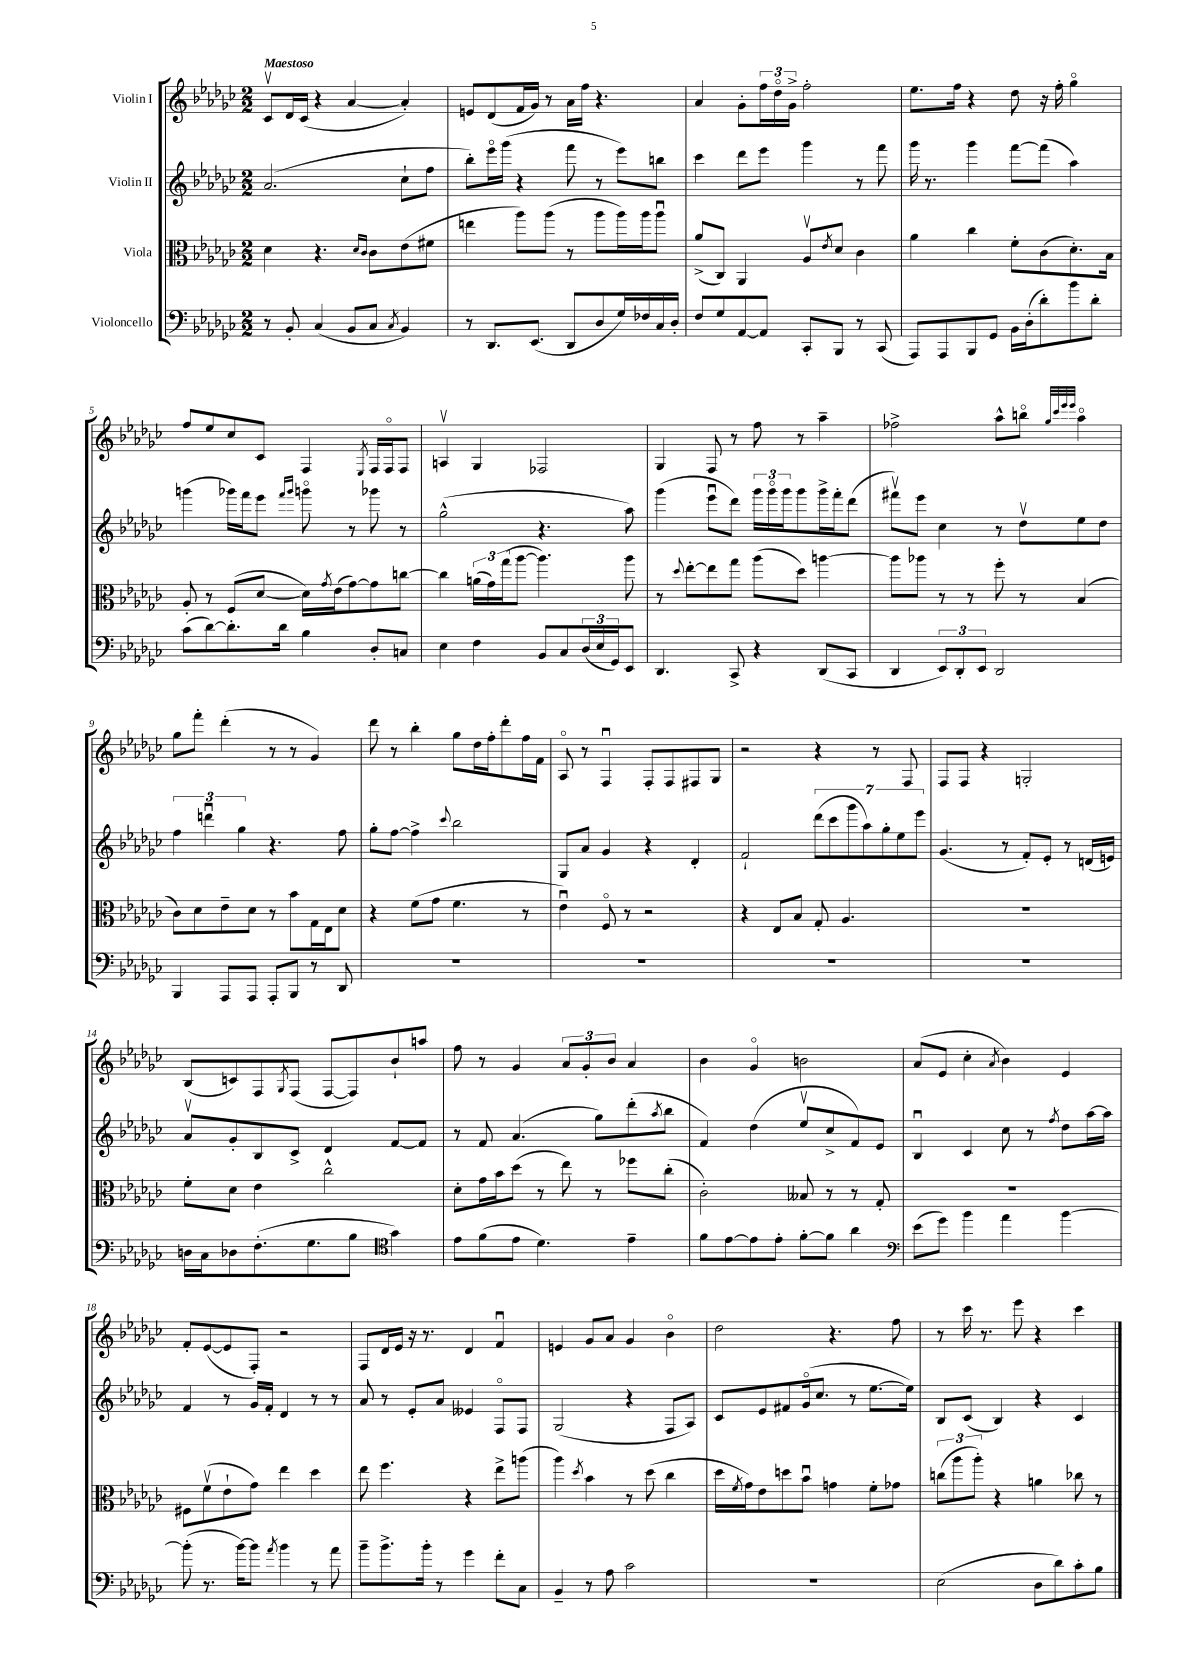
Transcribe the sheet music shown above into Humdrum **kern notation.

**kern	**kern	**kern	**kern
*staff4	*staff3	*staff2	*staff1
*clefF4	*clefC3	*clefG2	*clefG2
*k[b-e-a-d-g-c-]	*k[b-e-a-d-g-c-]	*k[b-e-a-d-g-c-]	*k[b-e-a-d-g-c-]
*M2/2	*M2/2	*M2/2	*M2/2
8r	4d-	(2.a-	8c-v
8BB-'	.	.	16d-
.	.	.	(16c-
(4C-	4.r	.	4r
8BB-	.	.	[4a-
.	16qqd-	.	.
.	16qqc-	.	.
8C-	8c-	.	.
8qC-	.	.	.
4BB-)	(8e-	8cc-`	4a-'])
.	8f#	8ff	.
=	=	=	=
8r	4ee	8bb-')	8e
8.DD-	.	16eee-o	(8d-
.	.	(16ggg-	.
.	8aa-)	4r	16f
(8.EE-	.	.	16g-)
.	(8aa-	.	8r
8DD-	8r	8fff	16a-
.	.	.	16ff
8D-	8aa-	8r	4.r
16G-)	16aa-)	8eee-)	.
16F-	16aa-	.	.
16C-	8aa-u	8bb	.
16D-'	.	.	.
=	=	=	=
8F	(8a-^	4ccc-	4a-
8G-	8C-)	.	.
[8AA-	4AA-	8ddd-	8g-'
8AA-]	.	8eee-	24ff
.	.	.	24dd-o
.	.	.	24g-^
8CC-'	8A-v	4ggg-	2ff'
.	8qe-	.	.
8BBB-	8d-	.	.
8r	4c-	8r	.
(8CC-	.	8fff	.
=	=	=	=
8AAA-)	4a-	16ggg-	8.ee-
.	.	8.r	.
8AAA-	.	.	.
.	.	.	16ff
8BBB-	4cc-	4ggg-	4r
8GG-	.	.	.
16BB-	8f'	[8fff	8dd-
(16D-'	.	.	.
8d-')	(8c-	(8fff]	16r
.	.	.	16ff'
8b-	8.d-')	4aa-)	4gg-o
8d-'	.	.	.
.	16B-	.	.
=	=	=	=
(8c-	8A-'	(4ggg	8ff
[8d-)	8r	.	8ee-
8.d-']	(8F	16ggg-)	8cc-
.	.	16fff	.
.	[8d-	8eee-	8c-
16d-	.	.	.
.	.	16qqfff	.
.	.	16qqggg-	.
4B-	16d-])	8gggo	4F
.	8qg-	.	.
.	(16e-	.	.
.	[8g-)	8r	.
.	.	.	8qE-
8D-'	8g-]	8ggg-	16F
.	.	.	16Fo
8C	[8cc	8r	8F
=	=	=	=
4E-	4cc]	(2gg-^^	4Av
4F	(24a	.	4G-
.	24g-)	.	.
.	(24gg-	.	.
.	[8aa-	.	.
8BB-	4.aa-])	4.r	2F-
8C-	.	.	.
(24D-	.	.	.
24E-	.	.	.
24GG-)	.	.	.
8EE-	8aa-	8aa-)	.
=	=	=	=
4.DD-	8r	(4ggg-	4G-
.	8qqdd-	.	.
.	[8ee-'	.	.
.	8ee-]	8eee-u	8F
8CC-^	8gg-	8ddd-)	8r
4r	(8aa-	24ggg-	8ff
.	.	24ggg-o	.
.	.	24ggg-	.
.	8dd-)	8ggg-	8r
(8DD-	[4aa	16ggg-^	4aa-~
.	.	16fff'	.
8CC-	.	(8ddd-	.
=	=	=	=
4DD-	8aa]	8fff#v)	2ff-^
.	8aa-	8eee-	.
12EE-)	8r	4cc-	.
12DD-'	.	.	.
.	8r	.	.
12EE-	.	.	.
2DD-	8ff'	8r	8aa-^^
.	8r	8dd-v	8bbo
.	.	.	32qqgg-
.	.	.	32qqccc-
.	.	.	32qqeee-
.	.	.	32qqeee-
.	(4B-	8ee-	4aa-o
.	.	8dd-	.
=	=	=	=
4BBB-	8c-)	6ff	8gg-
.	8d-	.	8fff'
.	.	6dddu	.
8AAA-	8e-~	.	(4ddd-'
.	.	6gg-	.
8AAA-	8d-	.	.
8AAA-'	8r	4.r	8r
8BBB-	8b-	.	8r
8r	16G-	.	4g-)
.	16E-	.	.
8DD-	8d-	8ff	.
=	=	=	=
1r	4r	8gg-'	8ddd-
.	.	[8ff	8r
.	(8f	4ff^]	4bb-'
.	8g-	.	.
.	.	8qqccc-	.
.	4.f	2bb-	8gg-
.	.	.	16dd-
.	.	.	16ff'
.	.	.	8ddd-'
.	8r	.	16ff
.	.	.	16f
=	=	=	=
1r	4e-u)	8G-	8A-o
.	.	8a-	8r
.	8Fo	4g-	4Fu
.	8r	.	.
.	2r	4r	8F'
.	.	.	8F
.	.	4d-'	8F#
.	.	.	8G-
=	=	=	=
1r	4r	2f`	2r
.	8E-	.	.
.	8B-	.	.
.	8G-'	(14ddd-	4r
.	.	14ccc-	.
.	4.A-	.	.
.	.	14ggg-	.
.	.	14aa-)	.
.	.	.	8r
.	.	14gg-'	.
.	.	14ee-	.
.	.	.	8F
.	.	14eee-	.
=	=	=	=
1r	1r	(4.g-	8F
.	.	.	8F
.	.	.	4r
.	.	8r	.
.	.	8f')	2G'
.	.	8e-'	.
.	.	8r	.
.	.	(16d	.
.	.	16e)	.
=	=	=	=
16D	8f'	8a-v	(8B-
16C-	.	.	.
8D-	8d-	8g-'	8c)
(8.F'	4e-	8B-	8F
.	.	.	8qG-
.	.	8c-^	(8F
8.G-	.	.	.
.	2cc-^^	4d-	[8F
8B-	.	.	8F])
*clefC4	*	*	*
4g-)	.	[8f	8b-`
.	.	8f]	8aa
=	=	=	=
8e-	8d-'	8r	8ff
(8f	16g-	8f	8r
.	16b-	.	.
8e-	(8dd-	(4.a-	4g-
4.d-)	8r	.	.
.	8ee-)	.	12a-
.	.	.	12g-'
.	8r	8gg-)	.
.	.	.	12b-
4e-~	8ff-	(8ddd-'	4a-
.	.	8qaa-	.
.	(8cc-'	8bb-	.
=	=	=	=
8f	2c-')	4f)	4b-
[8e-	.	.	.
8e-]	.	(4dd-	4g-o
8e-'	.	.	.
[8f'	8B--	8ee-v	2b
8f]	8r	8cc-^	.
4a-	8r	8f)	.
.	8G-'	8e-	.
=	=	=	=
*clefF4	*	*	*
(8e-	1r	4B-u	(8a-
8g-)	.	.	8e-
4b-	.	4c-	4cc-'
.	.	.	8qa-
4a-	.	8cc-	4b-)
.	.	8r	.
.	.	8qff	.
[4b-	.	8dd-	4e-
.	.	[16aa-	.
.	.	16aa-]	.
=	=	=	=
(8b-']	8F#	4f	8f'
8.r	(8fv	.	([8e-
.	8e-`	8r	8e-]
[16b-)	.	.	.
8b-]	8g-)	16g-	8F')
.	.	16f'	.
8qa-	.	.	.
4b-	4ee-	4d-	2r
8r	4dd-	8r	.
8a-	.	8r	.
=	=	=	=
8b-~	8ee-	8a-	8F
8.b-^	4.ff	8r	16d-
.	.	.	16e-
.	.	8e-'	16r
16b-'	.	.	8.r
8r	.	8a-	.
4g-	4r	4e--	4d-
8f'	8ee-^	8Fo	4fu
8C-	(8aa	8F	.
=	=	=	=
4BB-~	4aa-)	(2G-	4e
.	8qdd-	.	.
8r	4b-	.	8g-
8A-	.	.	8a-
2c-	8r	4r	4g-
.	(8dd-	.	.
.	4cc-	8F	4b-o
.	.	8A-)	.
=	=	=	=
1r	16dd-	8c-	2dd-
.	8qf	.	.
.	16g-)	.	.
.	8e-	8e-	.
.	8dd	8f#	.
.	8b-u	(16g-o	.
.	.	8.cc-	.
.	4g	.	4.r
.	.	8r	.
.	8f'	[8.ee-	.
.	8g-	.	8ff
.	.	16ee-])	.
=	=	=	=
(2E-	(12cc	8B-	8r
.	12aa-	.	.
.	.	(8c-	16ccc-
.	12aa-')	.	.
.	.	.	8.r
.	4r	4B-)	.
.	.	.	8eee-
8D-	4a	4r	4r
8d-)	.	.	.
8c-'	8cc-	4c-	4ccc-
8B-	8r	.	.
==	==	==	==
*-	*-	*-	*-
